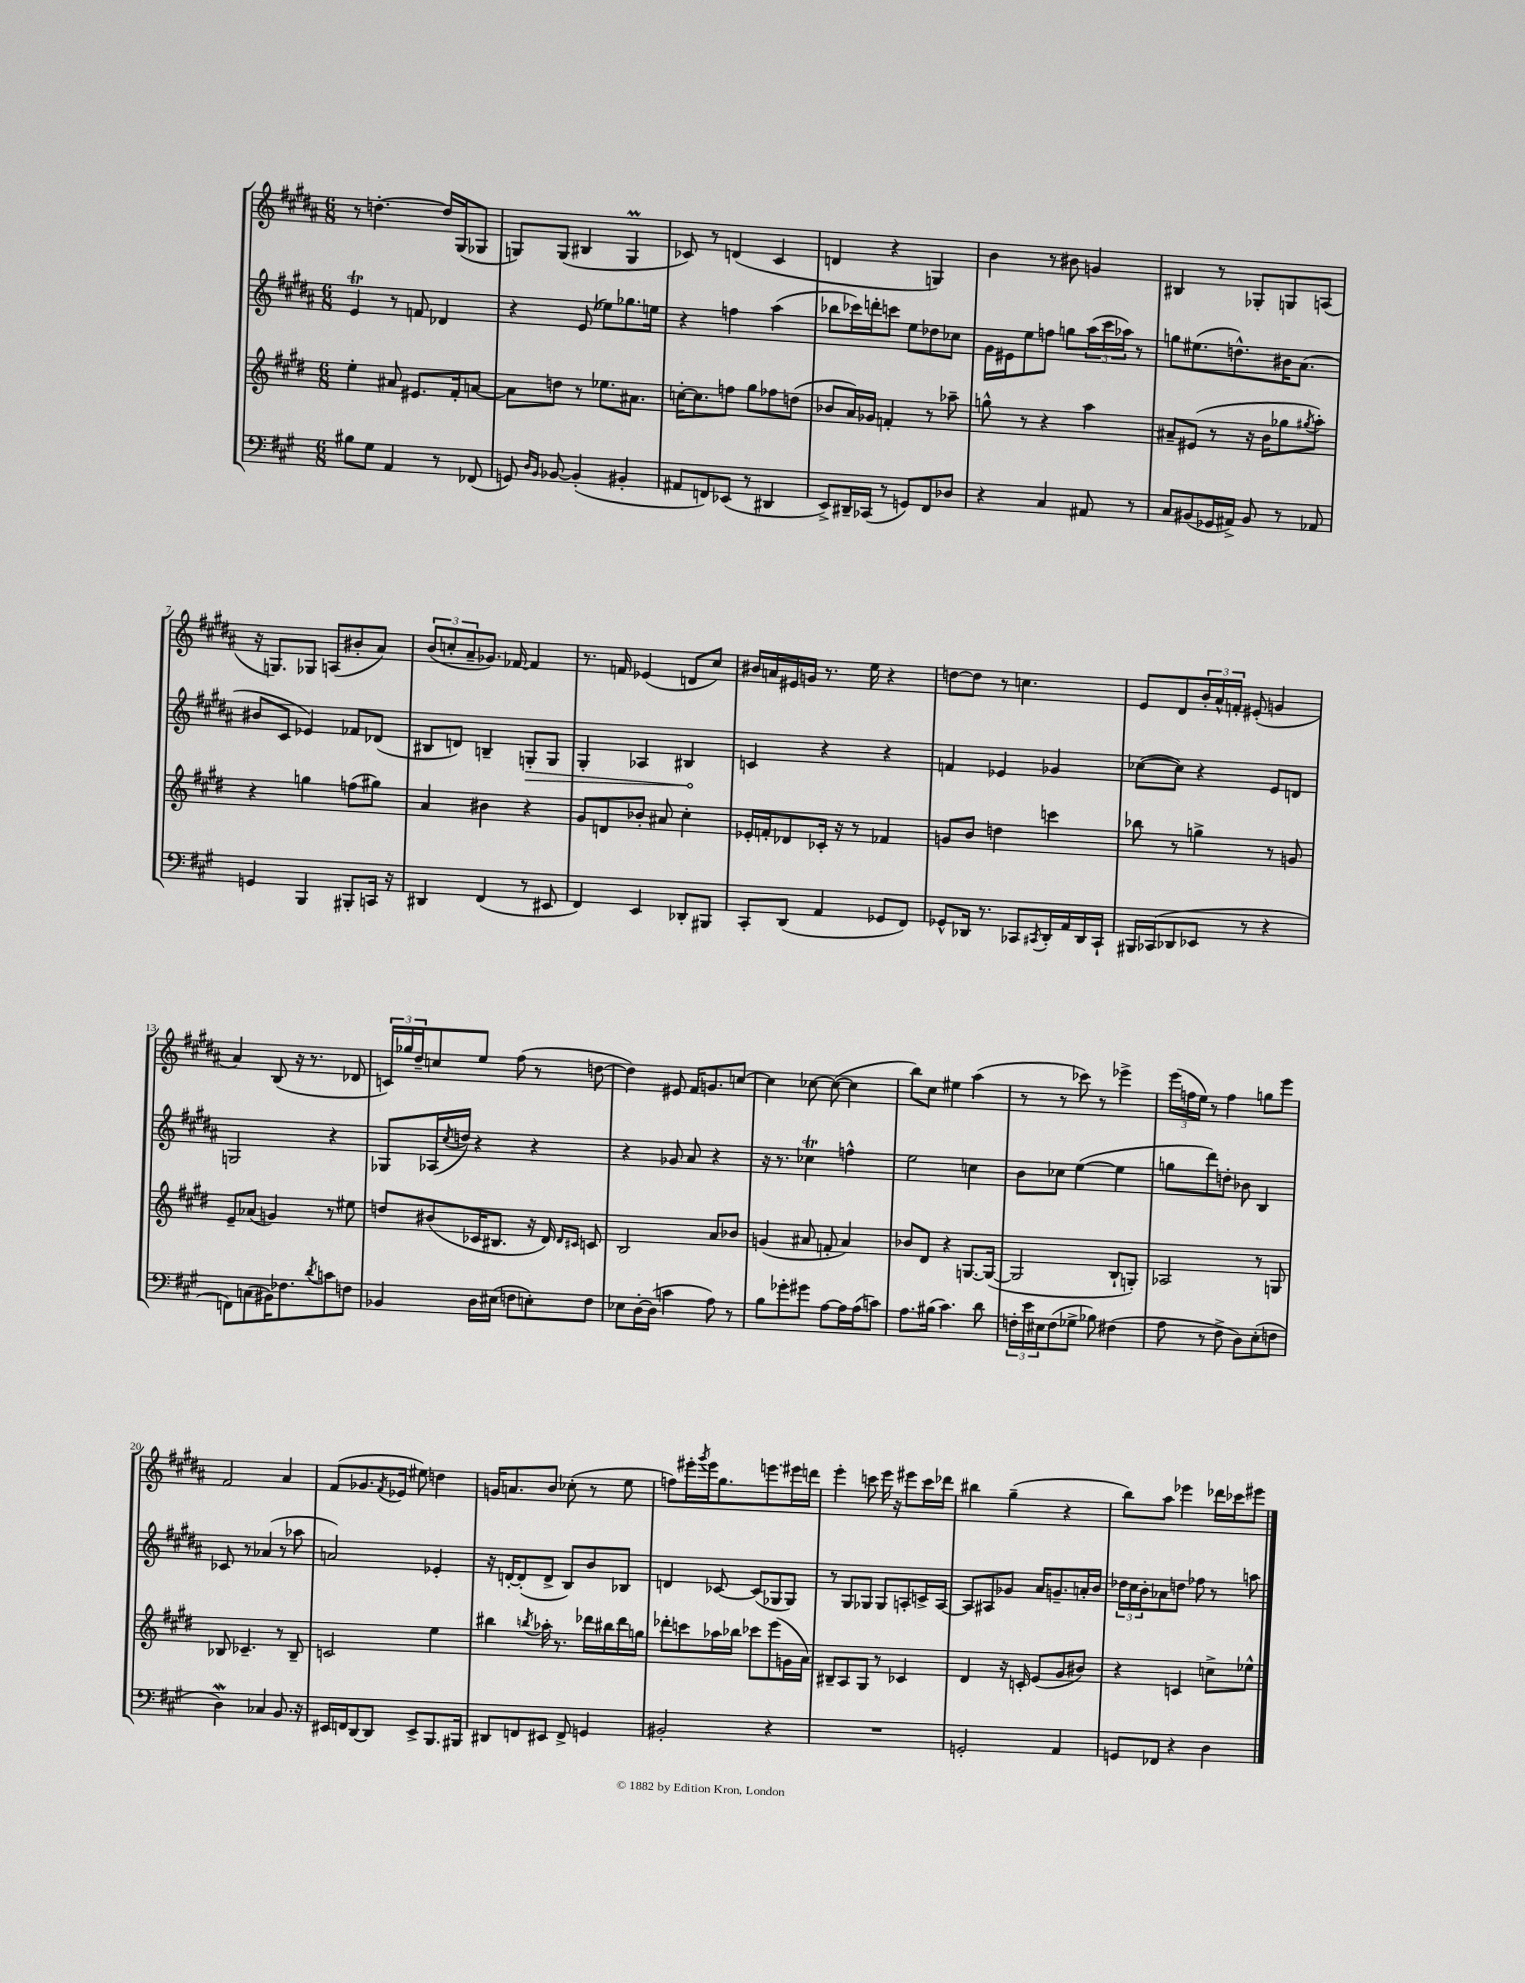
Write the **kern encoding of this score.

**kern	**kern	**kern	**kern
*staff4	*staff3	*staff2	*staff1
*clefF4	*clefG2	*clefG2	*clefG2
*k[f#c#g#]	*k[f#c#g#d#]	*k[f#c#g#d#a#]	*k[f#c#g#d#a#]
*M6/8	*M6/8	*M6/8	*M6/8
8B#	4ee'	4e	8r
8G#	.	.	[4.dd'
4AA	8a#	8r	.
.	8.e#	8f	.
8r	.	4d-	16dd]
.	16f#'	.	(16G#
(8FF-	[8a	.	8G-
=	=	=	=
8GG)	8a]	4r	8G)
16qqD	.	.	.
16qqBB	.	.	.
[8BB-	8dd	.	(8G
(4BB-']	8r	(8e	4B#
.	8.ee-	8ee-)	.
4BB#'	.	8.gg-	4G
.	8.a#	.	.
.	.	16ee	.
=	=	=	=
8AA#	[16cc'	4r	8c-)
.	8.cc]	.	.
8FF)	.	.	8r
(8EE-	8ff	4ff	(4d
8r	8gg#	.	.
4DD#	8ff-	(4aa#	4c-
.	(8dd	.	.
=	=	=	=
8EE^)	8b-	8bb-	4d
16DD#~	16a)	16ccc-)	.
(16CC-	16g-	16ddd'	.
8r	4f'	8ccc	4r
8GG)	.	8ee	.
8FF#	8r	8dd-	4G)
8D-	8aa-~	8cc-	.
=	=	=	=
4r	8gg^^	16g#	4b
.	.	16e#	.
.	8r	8ee	.
4C#	4r	8ff	8r
.	.	8gg	8b#
8AA#	4aa	(24aa#	4g
.	.	24ccc#	.
.	.	24aa-)	.
8r	.	8r	.
=	=	=	=
8C#	8a#~	8gg	4B#
(8BB#	(8e#	(8.ee#	.
16GG-	8r	.	8r
16AA#^)	.	8.dd^^)	.
8BB#	16r	.	8G-'
.	16b	.	.
8r	8gg-	16b#	8G
.	.	(8.a#	.
.	8qgg#	.	.
8AA-	8aa')	.	(8A
=	=	=	=
4GG	4r	8b#	16r
.	.	.	8.G)
.	.	8c#	.
4BBB	4gg	4e-)	8G-
.	.	.	(8A
8BBB#'	(8ff	8f-	8b#'
16CC	8gg#)	(8d-	8a#)
16r	.	.	.
=	=	=	=
4DD#	4a	8B#	(12b
.	.	.	12cc'
.	.	8d)	.
.	.	.	12a#~
(4FF#	4b#	4B~	8.g-)
.	.	.	[16f-
8r	4r	8G'	4f-]
8EE#	.	8G	.
=	=	=	=
4FF#)	8g#	4G#'	8.r
.	8d	.	.
.	.	.	16f
4EE	8b-'	4A-	(4e-
.	8a#	.	.
8DD-'	4cc#'	4B#	8d
8BBB#	.	.	8cc#)
=	=	=	=
8CC#'	16e-'	4c	16b#
.	16f'	.	16a
(8DD	8d-	.	16e#
.	.	.	16g
4AA	16c-'	4r	8.r
.	16r	.	.
.	8r	.	.
.	.	.	16ee
8GG-	4f-	4r	4r
8FF#)	.	.	.
=	=	=	=
8GG-^^	8g	4f	[8dd
16DD-	8b	.	8dd]
8.r	.	.	.
.	4dd	4e-	8r
8CC-	.	.	4.cc
8qCC#	.	.	.
16DD-'	4ccc	4g-	.
16AA	.	.	.
16DD-	.	.	.
16CC#`	.	.	.
=	=	=	=
16BBB#	8bb-	([8cc-	8e
(16CC-	.	.	.
8DD-	8r	8cc-])	8d#
8EE-	4gg^	4r	24b'
.	.	.	24a#^^
.	.	.	24f'
8r	.	.	(8e#'
4r	8r	8e	4g
.	8g	8d	.
=	=	=	=
8FF)	8e~	2G	4a#)
(8C	(8a-	.	.
16BB#)	4g)	.	(8B
8.F-	.	.	.
.	.	.	16r
.	.	.	8.r
8qd	.	.	.
8c	8r	4r	.
8F	8ee#	.	8d-
=	=	=	=
4BB-	8dd	8G-	24c)
.	.	.	24gg-
.	.	.	24dd#~
.	(8b#	(16A-	8cc
.	.	8qcc#	.
.	.	16dd)	.
16D	16c-	4r	8ee
(16E#	8.B#	.	.
8F	.	.	(8ff#
8E')	16r	4r	8r
.	16d#)	.	.
.	16qqd#	.	.
.	16qqc#	.	.
8F	8c	.	[8dd
=	=	=	=
8E-	2B	4r	4dd])
[16D'	.	.	.
(16D]	.	.	.
4c	.	8g-	8e#
.	.	8a#	16f#
.	.	.	8.g
8A)	8a	4r	.
8r	8b-	.	[8cc
=	=	=	=
8B	(4g	16r	4cc]
.	.	8.r	.
8g-'	.	.	.
8g#	8a#	4cc-	[8cc-
[8A	8f'	.	(8cc-_
16A]	4a#)	4ff^^	4cc-]
(16A	.	.	.
8c)	.	.	.
=	=	=	=
8.A	8b-	2ee	8bb)
.	8d#	.	8cc#
(16B#	.	.	.
4.c#)	4r	.	4ee#
.	[8.G	4cc	(4aa#
8d	.	.	.
.	(16G_	.	.
=	=	=	=
24F'	2G]	8b	8r
24e	.	.	.
24E#	.	.	.
(8F	.	8cc-	8r
8G-^	.	([4ee	8ccc-)
8B-)	.	.	8r
(4F#	8B`	4ee]	4eee-^
.	8G')	.	.
=	=	=	=
8A	2A-	8gg	(24eee
.	.	.	24ff
.	.	.	24ee)
8r	.	8ddd#)	8r
8F#^	.	8dd'	4ff
8D)	.	8b-	.
(8E'	8r	4B	8gg
8F	8G	.	8eee
=	=	=	=
4D)	8B-	8c-	2f#
.	4.c-~	8r	.
4C-	.	(4a-	.
8.BB	8r	8r	4a#
.	8B-~	8aa-	.
16r	.	.	.
=	=	=	=
16EE#	2c	2a)	(8f#
16FF	.	.	.
[8DD	.	.	8.g-
8DD]	.	.	.
.	.	.	8qf#
.	.	.	16e-
8EE#^	.	.	8ee#)
8.BBB	4ee	4e-'	4dd
16BBB#	.	.	.
=	=	=	=
8DD#	4bb#	16r	16g
.	.	[16d'	8.a
8FF	.	(8d']	.
.	8qbb	.	.
8EE#	16aa-'	8d^	8b
.	8.r	.	.
8FF^	.	8B)	(8cc-'
4GG	16ddd-	8b	8r
.	16bb#	.	.
.	16ddd-	8B-	8ee
.	16gg	.	.
=	=	=	=
2BB#'	8ddd-'	4d	8ff)
.	8ccc	.	16eee#'
.	.	.	8qggg#
.	.	.	16eee#
.	16aa-	[8c-	8.gg#
.	16bb-	.	.
.	8ccc-	(8c-]	.
.	.	.	8.eee
4r	(8eee	8G-	.
.	16g	8G-)	16eee#
.	16a)	.	16ddd
=	=	=	=
2.r	8B#~	8r	4eee'
.	8A	8G#	.
.	8G#	8G-	8ccc
.	8r	8G-	16eee
.	.	.	16r
.	4c-	8A'	8eee#
.	.	16c^	16ccc
.	.	[16A	16ddd-
=	=	=	=
2GG'	4d#	8A]	4bb#
.	.	8A#	.
.	16r	8g-	(4gg#~
.	16c'	.	.
.	(8e	16a#	.
.	.	8.g~	.
4AA	8g#	.	4r
.	8b#)	16a'	.
.	.	16b	.
=	=	=	=
8GG	4r	24dd-	8bb)
.	.	24cc#	.
.	.	24b'	.
8FF-	.	8a-	8aa#
4r	4c	8dd	4eee-
.	.	8ff-	.
4D	8cc^	8r	16ddd-
.	.	.	16ccc-
.	8ee-^^	8aa	8eee#
==	==	==	==
*-	*-	*-	*-
